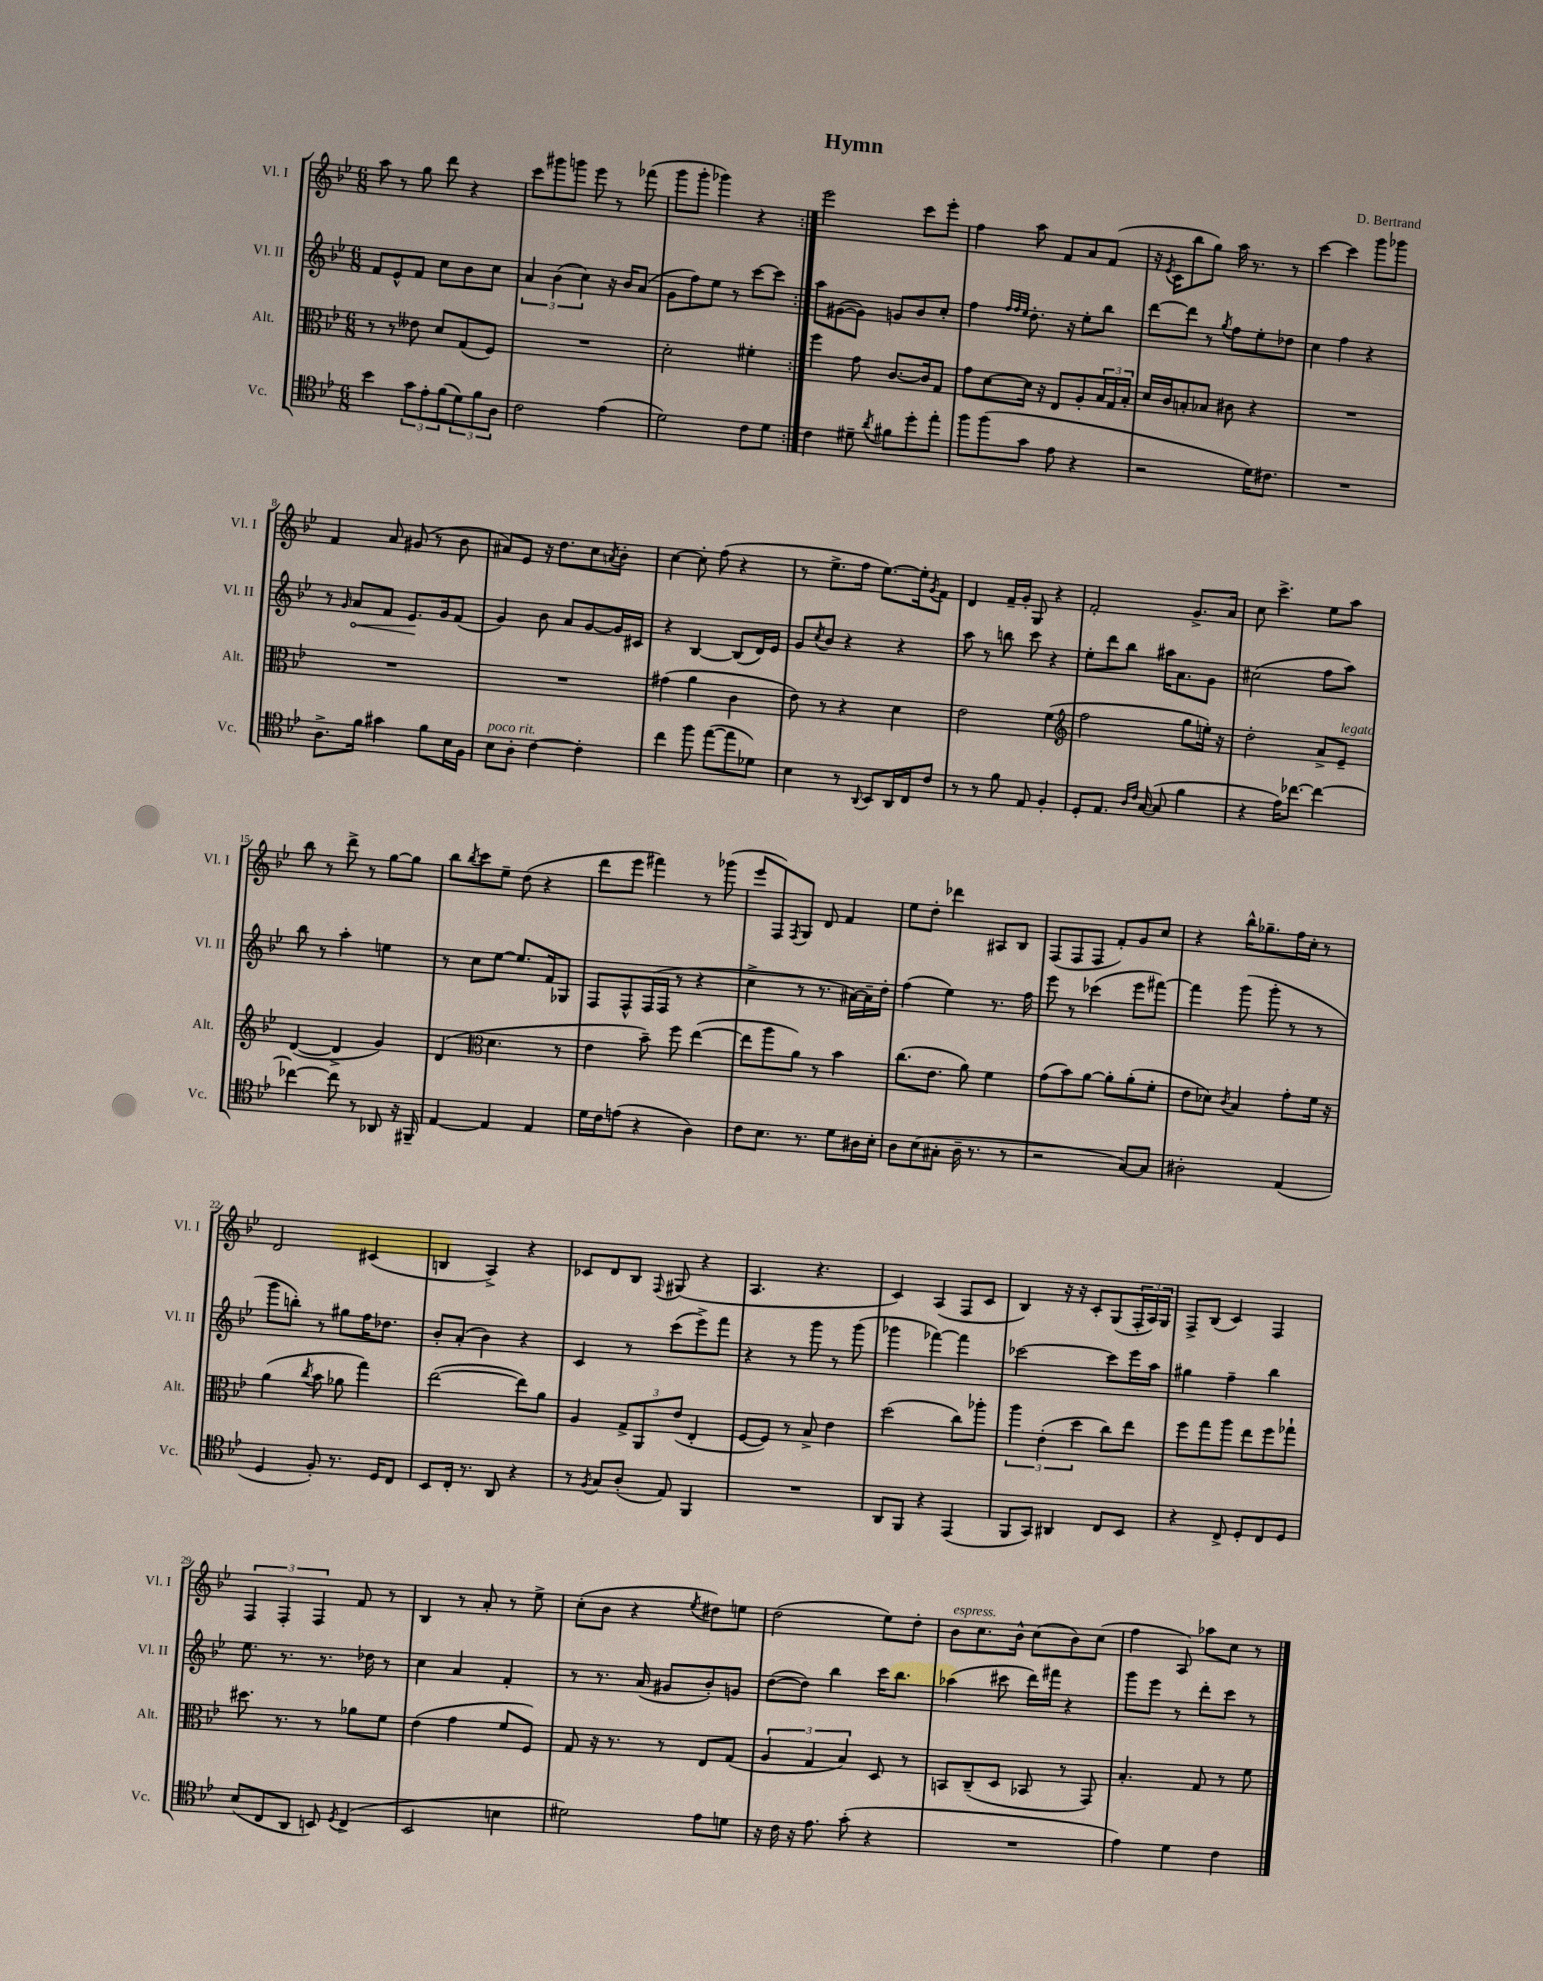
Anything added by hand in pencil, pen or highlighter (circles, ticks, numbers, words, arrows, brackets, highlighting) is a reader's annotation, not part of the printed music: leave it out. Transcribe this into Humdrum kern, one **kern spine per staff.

**kern	**kern	**kern	**kern
*staff4	*staff3	*staff2	*staff1
*clefC4	*clefC3	*clefG2	*clefG2
*k[b-e-]	*k[b-e-]	*k[b-e-]	*k[b-e-]
*M6/8	*M6/8	*M6/8	*M6/8
4b-	8r	8f	8aa
.	8r	8e-^^	8r
12g	8e--	8f	8gg
12e-'	.	.	.
.	8d	8cc	8ddd
(12f	.	.	.
12d)	(8G	8b-	4r
12f	.	.	.
.	8F)	8cc	.
12A	.	.	.
=	=	=	=
2c	2.r	6a	8ccc
.	.	.	8ggg#
.	.	(6b-	.
.	.	.	8ggg
.	.	6cc)	.
.	.	.	8eee-
(4e-	.	16r	8r
.	.	16b-	.
.	.	(8a	(8fff-
=	=	=	=
2d)	2d'	8g	8ggg
.	.	8ff)	8ggg'
.	.	8ee-	4ggg-)
.	.	8r	.
8c	4f#'	[8ccc	4r
8d	.	8ccc]	.
=:|!	=:|!	=:|!	=:|!
4c	4ff	8aa	2eee-
.	.	([8g#	.
8d#~	8g	8g#])	.
8qa	.	.	.
8f#	[8.c	8g	.
8dd'	.	8b-	8ccc
.	16c]	.	.
8ee-'	8G	8cc'	8eee-'
=	=	=	=
8ff	8g	4ff	4ff
(8ff	[8d	.	.
.	.	32qqff	.
.	.	32qqff	.
.	.	32qqee-	.
8g	16d]	8.dd'	8aa
.	16r	.	.
8e-	8E-	.	8f
.	.	16r	.
4r	8A'	8ee-'	8a
.	24B-	8bb-	(8f
.	24G	.	.
.	24B-'	.	.
=	=	=	=
2r	16d	[8ddd	16r
.	.	.	8qe-
.	16c	.	16c
.	8B'	8ddd]	8bb-
.	8B-	8r	8gg)
.	.	8qgg	.
.	8c#	8ff	16aa
.	.	.	8.r
16d)	4r	8ee-'	.
8.c#	.	.	.
.	.	8dd-	8r
=	=	=	=
2.r	2.r	4cc	[4ccc
.	.	4ff	4ccc]
.	.	4r	8ggg
.	.	.	8ggg-
=	=	=	=
8.A^	2.r	8r	4f
.	.	16qqg	.
.	.	8a	.
16f	.	.	.
4g#	.	8f	8a
.	.	8.e-	(8g#
8f	.	.	8r
.	.	16g	.
16B-	.	(8f	8b-
16F	.	.	.
=	=	=	=
8B-	2.r	4g)	8a#)
8A'	.	.	8e-
[4c	.	8b-	16r
.	.	.	8.dd
.	.	8a	.
4c']	.	[8g	8cc
.	.	.	8qa
.	.	16g]	8b-'
.	.	16c#	.
=	=	=	=
4cc	(4g#	4r	[4cc
8ff	4a	[4B-	8cc']
([8ee-	.	.	(8ff
8ee-]	4c	(8B-]	4r
8d-)	.	16d)	.
.	.	16e-	.
=	=	=	=
4B-	8e-)	8g	8r
.	.	8qcc	.
.	8r	8b-	8.ee-^
8r	4r	4r	.
.	.	.	16ff
8qqAA	.	.	.
8BB-	.	.	[8.ee-)
16AA	4d	4r	.
16C	.	.	16ee-']
.	.	.	8qg
8c	.	.	8f
=	=	=	=
8r	2e-	8aa	4d
8r	.	8r	.
8f	.	8bb	16f~
.	.	.	16g'
8E-	.	8ccc	8G
4F'	(4f	4r	4r
=	=	=	=
*	*clefG2	*	*
8D'	2ff	8ee-'	2f'
8.E-	.	8ddd	.
.	.	8bb-	.
16qqA	.	.	.
16qqc	.	.	.
([16G	.	.	.
8G]	.	16aa#	.
.	.	8.a	.
4f	8gg	.	8.g^
.	16ee')	8g	.
.	16r	.	16a
=	=	=	=
4r	2dd'	(2cc#	8cc
.	.	.	4.ccc^
16e-)	.	.	.
[8.cc-	.	.	.
4cc-_	8a^	8ff	8ee-
.	8e-~	8aa)	8aa
=	=	=	=
4cc-_	([4d	8bb-	8bb-
.	.	8r	8r
8cc-]	4d^]	4aa'	8ddd^
8r	.	.	8r
8AA-	4g)	4ee	[8gg
16r	.	.	8gg]
16FF#~	.	.	.
=	=	=	=
[4E-	(4d	8r	8bb-
.	.	.	8qbb-
.	.	8cc	8ccc
*	*clefC3	*	*
4E-]	4.d	[8ee-	8ee-~
.	.	8.ee-]	(8dd
4E-	.	.	4r
.	.	16f	.
.	8r	8G-	.
=	=	=	=
16d	4e-	8F	8ddd
16c	.	.	.
(8e	.	8F^^	8eee-
4r	8b-~)	(16F	4fff#)
.	.	16F	.
.	8ff	8r	.
4A)	([4ee-	4r	8r
.	.	.	(8ggg-
=	=	=	=
8c	8ee-]	4cc^	8eee-
8.B-	8aa	.	8F)
.	.	.	8qF
.	8a)	8r	8G
8.r	.	.	.
.	8r	8.r	8d
8d	4b-	.	4f
.	.	[16a#)	.
16A#	.	16a#~]	.
16B-'	.	16dd'	.
=	=	=	=
8A	(8.cc	(4ff	8ee-
(8B-	.	.	8dd'
.	8.e-	.	.
8G#'	.	4ee-)	4ddd-
16A~	8a)	.	.
8.r	.	.	.
.	4f	8.r	8A#
8r	.	.	8B-
.	.	16ff	.
=	=	=	=
2r	(8g	8eee-	(8F
.	8b-)	8r	8F
.	[8a	(4ccc-	8F
.	8a']	.	8f')
[8G)	(8a'	8eee-	8g
8G]	8f'	[8fff#)	8cc
=	=	=	=
2A#'	8e-	4fff#]	4r
.	8d-)	.	.
.	8qc	.	.
.	4B-	(8ggg	16bb-^^
.	.	.	8.gg-~
.	.	8ggg'	.
(4E-	8g'	8r	16ff
.	.	.	16cc'
.	16f	8r	8r
.	16r	.	.
=	=	=	=
4D	(4a	8ggg	2d
.	.	8bb')	.
.	8qcc	.	.
8F')	8b-	8r	.
8.r	8a-	8gg#	.
.	4gg)	16ff	(4c#
16D	.	8.dd-	.
8C	.	.	.
=	=	=	=
8BB-	([2ee-	8b-'	4B
16C'	.	(8a'	.
8.r	.	.	.
.	.	4b-)	4A^)
8AA	.	.	.
4r	8ee-])	4r	4r
.	8a	.	.
=	=	=	=
8r	4A	4c	8c-
8qF	.	.	.
8G	.	.	8d
(8A'	12G^	8r	8B-
.	12AA	.	.
.	.	.	8qqF
8E-)	.	(8ccc	(8G#
.	(12e-	.	.
4FF	4E-'	8eee-^)	4r
.	.	8fff	.
=	=	=	=
2.r	[8F	4r	4.A
.	8F])	.	.
.	8r	8r	.
.	8B-^	8ggg	4.r
.	4e-	8r	.
.	.	(8ggg	.
=	=	=	=
8AA	(2dd	4ggg-	4c)
8FF	.	.	.
4r	.	[4fff-)	(4A
(4EE-	8cc)	4fff-]	8F
.	8aa-'	.	8c
=	=	=	=
8FF	6aa	[2ccc-	4B-)
8GG)	.	.	.
.	(6e-'	.	.
4AA#	.	.	16r
.	.	.	16r
.	6dd	.	.
.	.	.	8c'
8C	8cc)	8ccc-]	(8G
8BB-	8ee-	16eee-	24F'
.	.	.	24A)
.	.	16aa	.
.	.	.	24G
=	=	=	=
4r	8ff	4gg#	8F^
.	8gg	.	(8B-
8C^	8aa	4ff~	4c)
8D'	8ee-	.	.
8C	8ff	4bb-	4F
8D	8gg-`	.	.
=	=	=	=
(8B-	8.dd#	8.ee-	6F
8C	.	.	.
.	.	.	6F'
.	8.r	8.r	.
8AA	.	.	.
.	.	.	6F
8BB)	8r	8.r	.
8qD	.	.	.
(4C^	8a-	.	8f
.	.	16dd-	.
.	8f	8r	8r
=	=	=	=
2BB-	(4e-	4cc	4B-
.	4g	4a	8r
.	.	.	8a'
4B	8f	4f'	8r
.	8F)	.	8ee-^
=	=	=	=
2d#)	8G	8r	(8cc'
.	16r	8.r	8b-
.	8.r	.	.
.	.	.	4r
.	.	(16a	.
.	8r	8g#	.
.	.	.	8qee-
8e-	8E-	8b-')	8dd#)
8d	(8G	8g	8ee
=	=	=	=
16r	6A	([8dd	(2dd
16c	.	.	.
16r	.	8dd])	.
.	6G	.	.
8.e-	.	.	.
.	.	4bb-	.
.	6B-)	.	.
(8g'	.	.	.
4r	8D	16ccc	8ee-)
.	.	8.bb-	.
.	8r	.	8dd'
=	=	=	=
2.r	8BB	(4aa-	8b-
.	(8C~	.	8.cc
.	8D	8ccc#	.
.	.	.	16b-^^
.	8BB-	16ddd)	(8cc
.	.	16fff#	.
.	8r	4r	8b-)
.	8GG)	.	(8cc
=	=	=	=
4e-)	4.B-'	8ggg	4ff
.	.	8eee-	.
4d	.	8r	8A)
.	8G	8ddd'	8aa-
4c	8r	8ccc	8cc
.	8f	8r	8r
==	==	==	==
*-	*-	*-	*-
